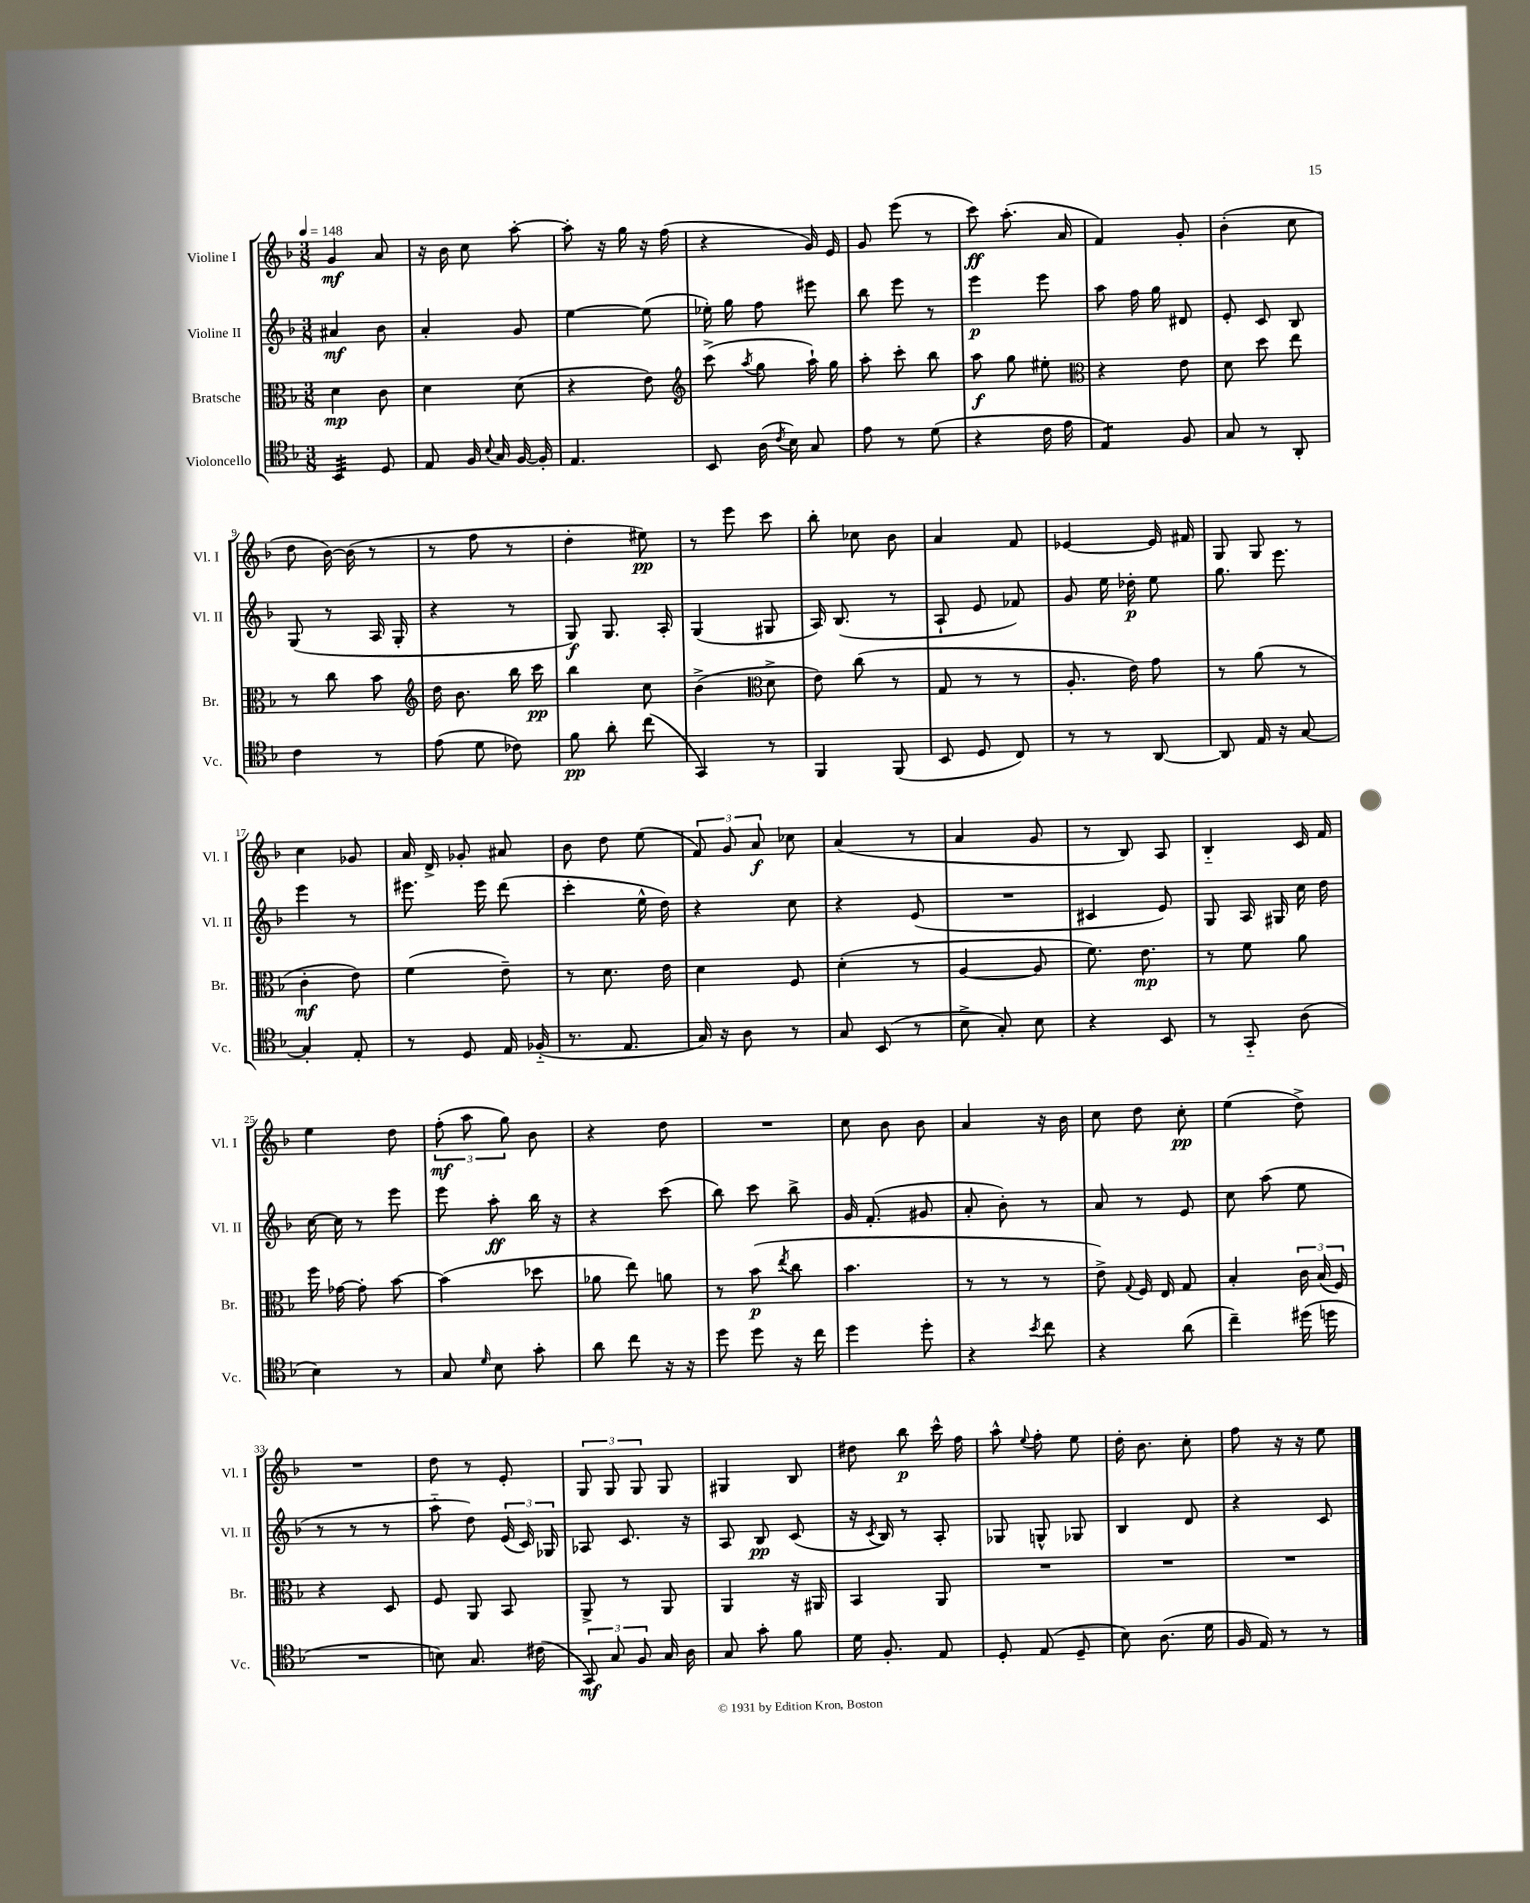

**kern	**kern	**kern	**kern
*staff4	*staff3	*staff2	*staff1
*clefC4	*clefC3	*clefG2	*clefG2
*k[b-]	*k[b-]	*k[b-]	*k[b-]
*M3/8	*M3/8	*M3/8	*M3/8
*MM148	*MM148	*MM148	*MM148
4BB-	4d	4a#	4g
8D	8c	8b-	8a
=	=	=	=
8E	4d	4a'	16r
.	.	.	16b-
16F	.	.	8cc
8qqB-	.	.	.
16G	.	.	.
[16F	(8d	8g	[8aa'
16F']	.	.	.
=	=	=	=
4.E	4r	[4ee	8aa']
.	.	.	16r
.	.	.	16gg
.	8e)	(8ee]	16r
.	.	.	(16ff
=	=	=	=
*	*clefG2	*	*
8BB-	(8ccc^	16ee-')	4r
.	.	16gg	.
.	8qaa	.	.
(16A	8gg	8ff	.
8qc	.	.	.
16B-)	.	.	.
8G	16aa`)	8eee#	16g)
.	16gg	.	16e
=	=	=	=
8e	8aa'	8bb-	8g
8r	8ccc'	8eee	(8eee
(8d	8bb-	8r	8r
=	=	=	=
4r	8aa	4eee	8ccc)
.	8gg	.	(8.aa'
16c	8ee#'	8eee	.
16e	.	.	16a
=	=	=	=
*	*clefC3	*	*
4E)	4r	8aa	4f)
.	.	16ff	.
.	.	16gg	.
8F	8e	8d#	8g'
=	=	=	=
8G	8d	8e'	(4b-'
8r	8dd	8c	.
8AA'	8ee	8B-	8cc
=	=	=	=
4c	8r	(8G	8dd
.	8cc	8r	[16b-)
.	.	.	(16b-]
8r	8b-	16A	8r
.	.	16G'	.
=	=	=	=
*	*clefG2	*	*
(8e	16dd	4r	8r
.	8.b-	.	.
8d	.	.	8ff
8c-)	16bb-	8r	8r
.	16ccc	.	.
=	=	=	=
8f	4bb-	8G)	4dd'
8a'	.	8.G	.
(8cc	8cc	.	8ee#)
.	.	16A'	.
=	=	=	=
4GG)	(4b-^	(4G	8r
.	.	.	8eee
*	*clefC3	*	*
8r	8d^	8G#	8ccc
=	=	=	=
4FF	8e)	16A)	8bb-'
.	.	(8.B-	.
.	(8cc	.	8cc-
(8FF	8r	8r	8b-
=	=	=	=
8BB-	8G	8A`	4a
8D	8r	8e	.
8C)	8r	8f-)	8f
=	=	=	=
8r	8.A'	8g	[4e-
8r	.	16ee	.
.	16e)	16dd-'	.
[8AA	8g	8ee	16e-]
.	.	.	16f#
=	=	=	=
8AA]	8r	8.gg	8G
16E	(8a	.	8G
16r	.	8.eee	.
[8G	8r	.	8r
=	=	=	=
4G']	4c'	4eee	4cc
8E'	8e)	8r	8g-
=	=	=	=
8r	(4f	8.eee#	16a
.	.	.	16d^
8D	.	.	8g-'
.	.	16eee#	.
16E	8e~)	(8ddd	8a#
(16F-'~	.	.	.
=	=	=	=
8.r	8r	4ccc'	8b-
.	8.d	.	8dd
8.E	.	.	.
.	.	16ee^^	(8ee
.	16e	16dd)	.
=	=	=	=
16G)	4d	4r	12f)
16r	.	.	.
.	.	.	12g
8A	.	.	.
.	.	.	12a
8r	8F	8cc	8cc-
=	=	=	=
8G	(4d'	4r	(4a
(8BB-	.	.	.
8r	8r	(8e	8r
=	=	=	=
8B-^	[4A	4.r	4a
8G')	.	.	.
8B-	8A]	.	8g
=	=	=	=
4r	8.f)	4c#	8r
.	.	.	8B-)
.	8.e	.	.
8BB-	.	8e)	8A
=	=	=	=
8r	8r	8G	4B-'~
8GG'~	8f	16A	.
.	.	16G#	.
(8A	8a	16cc	16c
.	.	16dd	16f
=	=	=	=
4B-)	16ff	[16cc	4ee
.	[16g-	16cc]	.
.	8g-']	8r	.
8r	[8b-	8eee	8dd
=	=	=	=
8G	(4b-]	8eee	(12ff'
.	.	.	12aa
16qqd	.	.	.
8B-	.	8aa'	.
.	.	.	12gg)
8g'	8dd-	16bb-	8b-
.	.	16r	.
=	=	=	=
8a	8a-	4r	4r
8cc	8ee)	.	.
16r	8a	(8ccc	8dd
16r	.	.	.
=	=	=	=
8dd	8r	8bb-)	4.r
8dd	(8b-	8ccc	.
.	8qee	.	.
16r	8cc	8bb-^	.
16cc	.	.	.
=	=	=	=
4dd	4.b-	16g	8cc
.	.	(8.f'	.
.	.	.	8b-
8dd'	.	8g#	8b-
=	=	=	=
4r	8r	8a'	4a
.	8r	8b-')	.
8qb-	.	.	.
8cc	8r	8r	16r
.	.	.	16b-
=	=	=	=
4r	8e^)	8a	8cc
.	8qqG	.	.
.	16F	8r	8dd
.	16E	.	.
(8a	8G	8e	8cc'
=	=	=	=
4cc~)	4B-'	8cc	(4ee
.	.	(8aa	.
(16dd#	24c	8ee	8dd^)
.	(24B-	.	.
16dd	.	.	.
.	24F)	.	.
=	=	=	=
4.r	4r	8r	4.r
.	.	8r	.
.	8D	8r	.
=	=	=	=
8B)	8F	8aa'~	8dd
8.G	8AA	8dd)	8r
.	8BB-	(24e	8e'
.	.	24c)	.
(16c#	.	.	.
.	.	24G-	.
=	=	=	=
12GG)	8AA^	8A-	12G
12G	.	.	12G
.	8r	8.c	.
12F	.	.	12G
16G	8AA	.	8G
16A	.	16r	.
=	=	=	=
8G	4AA	8A	4G#
8g'	.	8B-	.
8f	16r	(8c	8B-
.	16AA#	.	.
=	=	=	=
16d	4BB-	16r	8dd#
.	.	8qc	.
8.F'	.	16B-)	.
.	.	8r	8bb-
8E	8AA	8A'	16ccc^^
.	.	.	16ff
=	=	=	=
8D'	4.r	8G-	8aa^^
.	.	.	8qqee
(8E	.	8G^^	8ff'
8D~	.	8G-	8ee
=	=	=	=
8B-)	4.r	4B-	16dd'
.	.	.	8.b-
(8.A	.	.	.
.	.	8d	8cc'
16d	.	.	.
=	=	=	=
16F	4.r	4r	8ff
16E)	.	.	.
8r	.	.	16r
.	.	.	16r
8r	.	8c	8ee
==	==	==	==
*-	*-	*-	*-
